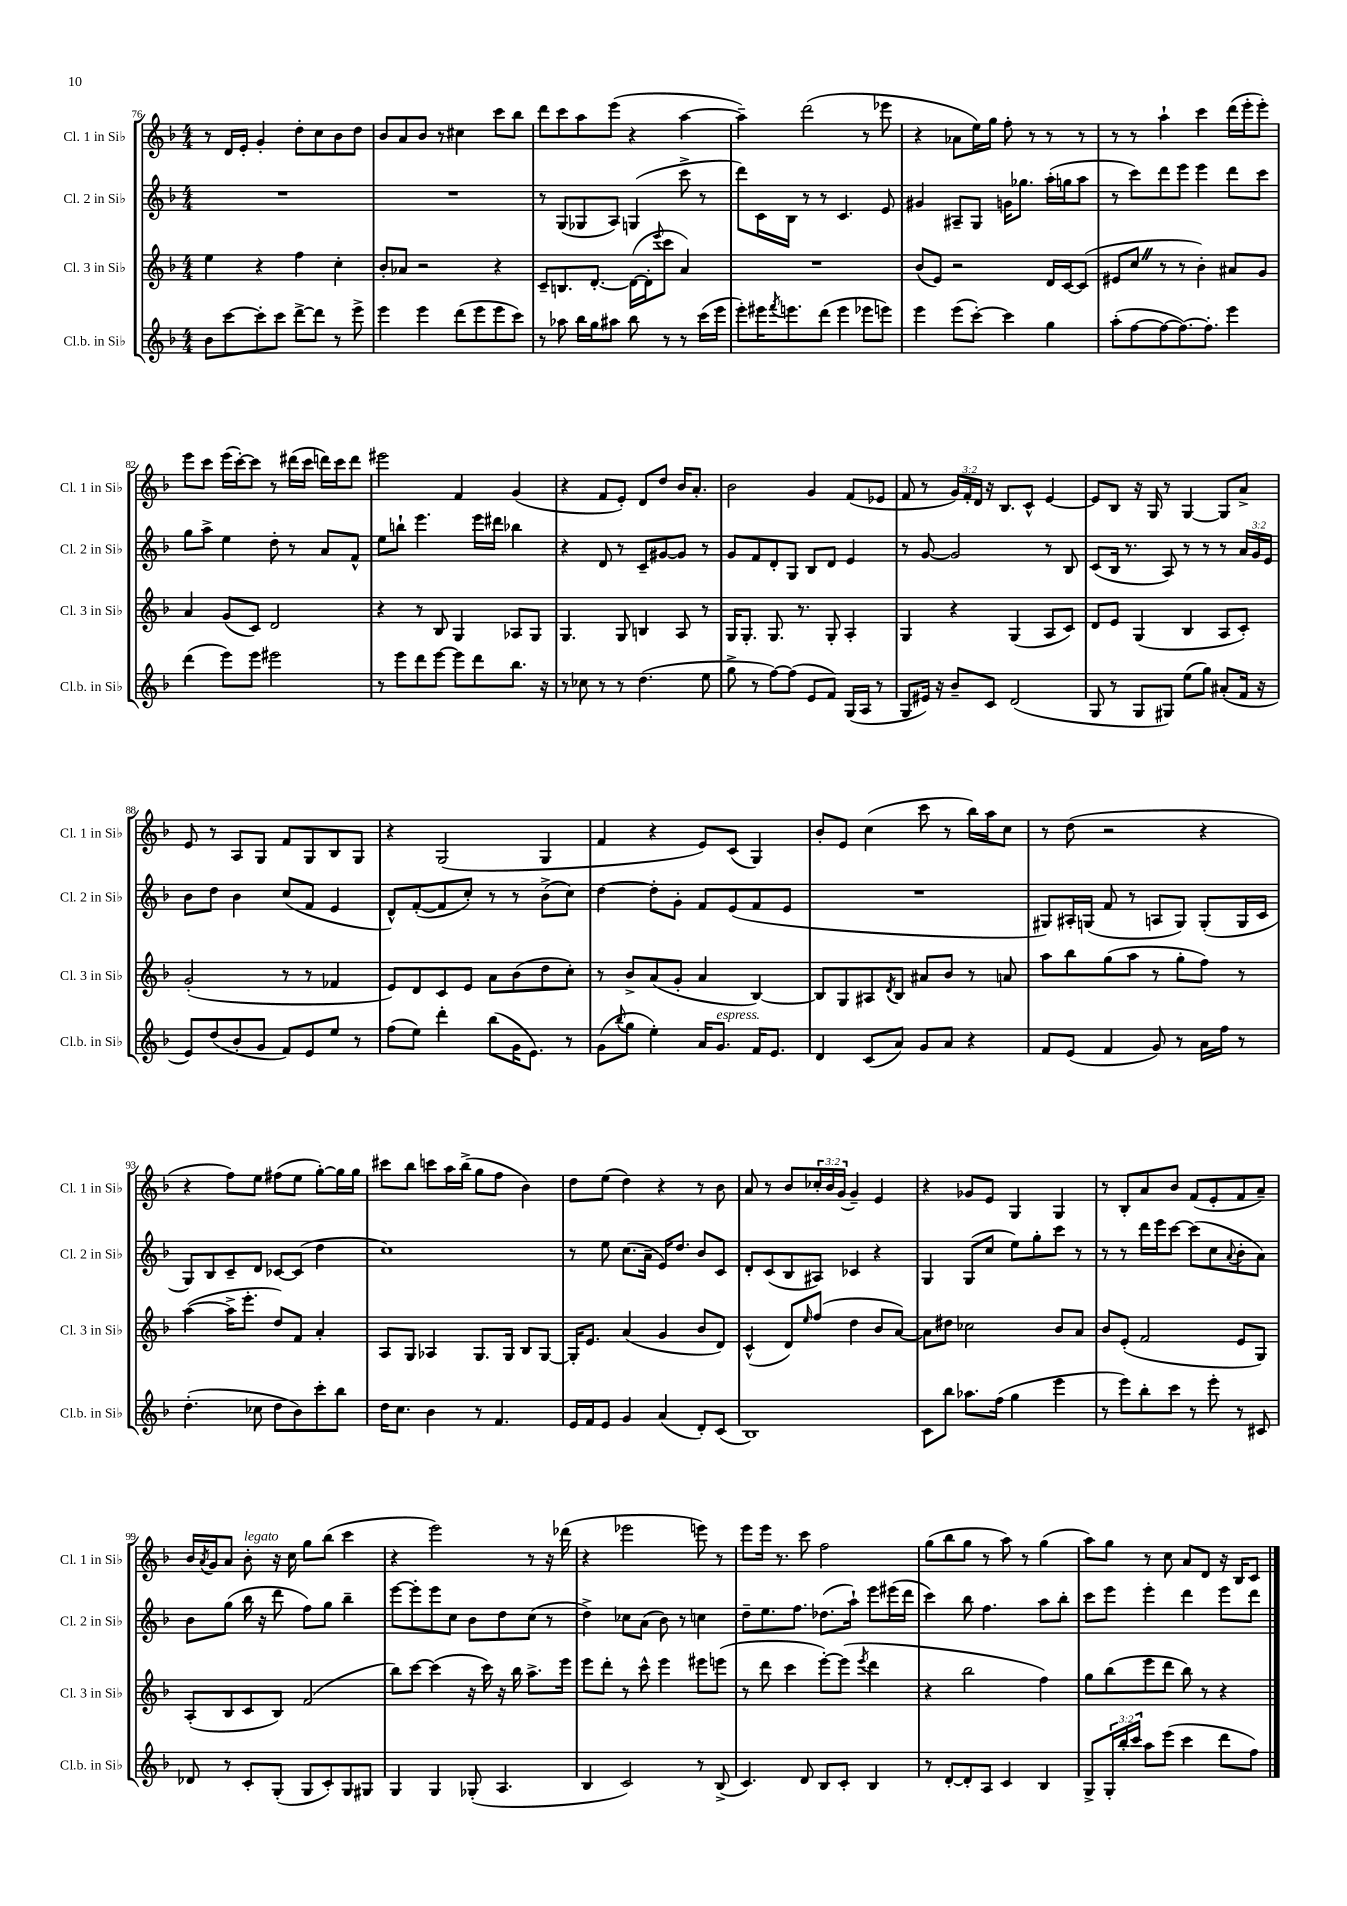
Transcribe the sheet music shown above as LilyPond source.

<<
\new StaffGroup <<
\new Staff = "s0" \with { instrumentName = "Cl. 1 in Sib" shortInstrumentName = "Cl. 1 in Sib" } {
    \clef treble \key f \major \numericTimeSignature \time 4/4 \override Staff.TupletNumber.text = #tuplet-number::calc-fraction-text
    r8 d'16 e'16-. g'4-. d''8-. c''8 bes'8 d''8 |
    bes'8 a'8 bes'8 r8 cis''4 c'''8 bes''8 |
    d'''8 c'''8 a''8 e'''8( r4 a''4~ |
    a''4--) d'''2( r8 ees'''8 |
    r4 aes'8 e''16) g''16 f''8-. r8 r8 r8 |
    r8 r8 a''4-! c'''4 d'''16( e'''16-. e'''8-.) |
    e'''8 c'''8 e'''16( c'''16~-.) c'''8 r8 dis'''16( c'''16 d'''16) c'''16 d'''8 |
    eis'''2 f'4 g'4( |
    r4 f'8 e'8-.) d'8 d''8 bes'16 a'8.-. |
    bes'2 g'4 f'8( ees'8 |
    f'8 r8 \tuplet 3/2 { g'16) f'16-. d'16 } r16 bes8. c'8-^ e'4~ |
    e'8 bes8 r16 g16 r8 g4~ g8 a'8-> |
    e'8 r8 a8 g8 f'8 g8 bes8 g8 |
    r4 g2( g4 |
    f'4 r4 e'8) c'8( g4) |
    bes'8-. e'8 c''4( c'''8 r8 bes''16) a''16 c''8 |
    r8 d''8( r2 r4 |
    r4 f''8) e''8 fis''8( e''8 g''8~-.) g''16 g''16 |
    cis'''8 bes''8 c'''8 a''16 bes''16->( g''8 f''8 bes'4) |
    d''8 e''8( d''4) r4 r8 bes'8 |
    a'8 r8 bes'8 \tuplet 3/2 { ces''16-. bes'16 g'16( } g'4--) e'4 |
    r4 ges'8 e'8 g4 g4 |
    r8 bes8-. a'8 bes'8 f'8( e'8-. f'8 a'8--) |
    bes'16 \acciaccatura { a'8 } g'16 a'8 bes'8-.^\markup { \italic "legato" } r16 c''16 g''8 bes''8( c'''4 |
    r4 e'''2) r8 r16 des'''16( |
    r4 ees'''2 e'''8) r8 |
    e'''8 e'''16 r8. c'''8 f''2 |
    g''8( bes''8 g''8 r8 a''8) r8 g''4( |
    a''8) g''8 r8 c''8 a'8 d'8 r16 bes16 c'8 \bar "|." |
}
\new Staff = "s1" \with { instrumentName = "Cl. 2 in Sib" shortInstrumentName = "Cl. 2 in Sib" } {
    \clef treble \key f \major \numericTimeSignature \time 4/4 \override Staff.TupletNumber.text = #tuplet-number::calc-fraction-text
    R1 |
    R1 |
    r8 g8( ges8 a8) g4( c'''8-> r8 |
    d'''8) c'16 bes16 r8 r8 c'4. e'8 |
    gis'4 ais8-- g8 g'16 ges''8. a''16-.( g''16 a''8 |
    r8 c'''8) d'''8 e'''8 e'''4 d'''8 c'''8 |
    g''8 a''8-> e''4 d''8-. r8 a'8 f'8-^ |
    e''8 b''8-! e'''4. e'''16 dis'''16 bes''4 |
    r4 d'8 r8 c'8-- gis'8~ gis'8 r8 |
    g'8 f'8 d'8-. g8 bes8 d'8 e'4 |
    r8 g'8~ g'2 r8 bes8 |
    c'8( bes16 r8. a8) r8 r8 r8 \tuplet 3/2 { a'16 g'16 e'16 } |
    bes'8 d''8 bes'4 c''8( f'8 e'4 |
    d'8-^) f'8~-.( f'8 c''8-.) r8 r8 bes'8->( c''8) |
    d''4~ d''8-. g'8-. f'8 e'8( f'8 e'8 |
    R1 |
    gis8) ais16-. g16( f'8 r8 a8 g8) g8-.( g16 c'16 |
    g8) bes8 c'8-- d'8 ces'8~ ces'8( d''4 |
    c''1) |
    r8 e''8 c''8.( a'16-- e'16) d''8. bes'8 c'8 |
    d'8-. c'8( bes8 ais8) ces'4 r4 |
    g4 g8( c''8 e''8) g''8-. c'''8 r8 |
    r8 r8 d'''16 e'''16 c'''8~ c'''8( c''8 \appoggiatura { a'8 } bes'8-. a'8) |
    bes'8 g''8( bes''16 r16 d'''8 f''8) g''8 bes''4-- |
    e'''8~ e'''8-. e'''8 c''8 bes'8 d''8 c''8( r8 |
    d''4->) ces''8 a'8( bes'8) r8 c''4 |
    d''8-- e''8. f''8. des''8.( a''16-!) e'''8 eis'''16( d'''16 |
    c'''4) bes''8 f''4. a''8 bes''8-. |
    c'''8 e'''8 e'''4-. d'''4 e'''8 d'''8 \bar "|." |
}
\new Staff = "s2" \with { instrumentName = "Cl. 3 in Sib" shortInstrumentName = "Cl. 3 in Sib" } {
    \clef treble \key f \major \numericTimeSignature \time 4/4
    e''4 r4 f''4 c''4-. |
    bes'8-. aes'8 r2 r4 |
    c'8-- b8. d'8.~-. d'16~( d'16-. \appoggiatura { e'''8 } c'''8 a'4) |
    R1 |
    bes'8( e'8) r2 d'16 c'16~ c'8( |
    eis'8 c''8 \once \override BreathingSign.text = \markup { \musicglyph "scripts.caesura.straight" } \breathe r8 r8 bes'4-.) ais'8 g'8 |
    a'4 g'8( c'8) d'2 |
    r4 r8 bes8 g4 aes8 g8 |
    g4. g8 b4 a8 r8 |
    g16 g8.-. g8. r8. g8-. a4-. |
    g4 r4 g4( a8 c'8) |
    d'8 e'8 g4( bes4 a8 c'8-.) |
    g'2-.( r8 r8 fes'4 |
    e'8) d'8 c'8 e'8 a'8 bes'8( d''8 c''8-.) |
    r8 bes'8-> a'8( g'8-. a'4 bes4~) |
    bes8 g8 ais8 \acciaccatura { d'8 } bes8 ais'8 bes'8 r8 a'8 |
    a''8 bes''8 g''8( a''8 r8 g''8-. f''8) r8 |
    a''4~( a''16-> e'''8.-. d''8) f'8 a'4-. |
    a8 g8 aes4 g8. g16 bes8 g8~ |
    g16-. e'8. a'4( g'4 bes'8 d'8) |
    c'4-^( d'8) \grace { e''16 } f''8( d''4 bes'8 a'8~) |
    a'8 dis''8 ces''2 bes'8 a'8 |
    bes'8 e'8-.( f'2 e'8 g8) |
    a8-.( bes8 c'8 bes8) f'2( |
    bes''8) c'''8~ c'''4( r16 c'''16) r16 bes''16 a''8.-> e'''16 |
    e'''8 d'''8-. r8 c'''8-^ e'''4 eis'''8 e'''8( |
    r8 d'''8 c'''4 e'''8~-.) e'''8( \acciaccatura { e'''8 } d'''4 |
    r4 bes''2 f''4) |
    g''8 bes''8( e'''8 d'''8 bes''8) r8 r4 \bar "|." |
}
\new Staff = "s3" \with { instrumentName = "Cl.b. in Sib" shortInstrumentName = "Cl.b. in Sib" } {
    \clef treble \key f \major \numericTimeSignature \time 4/4 \override Staff.TupletNumber.text = #tuplet-number::calc-fraction-text
    bes'8 c'''8~ c'''8-. c'''8 d'''8~-> d'''8 r8 e'''8-> |
    e'''4 e'''4 d'''8( e'''8 e'''8 c'''8) |
    r8 aes''8 bes''16 g''16 ais''8 bes''8 r8 r8 c'''16( e'''16 |
    e'''8-.) eis'''16 \acciaccatura { f'''8 } e'''8. d'''8( e'''4 ees'''8 e'''8) |
    e'''4 e'''8( c'''8~-.) c'''4 g''4 |
    a''8-.( f''8~ f''8~ f''8.~) f''8.-. e'''4 |
    d'''4( e'''8) e'''8 eis'''2 |
    r8 e'''8 d'''8 e'''8~ e'''8 d'''8 bes''8. r16 |
    r8 ces''8 r8 r8 d''4.( e''8 |
    g''8-> r8 f''8~) f''8( e'8 f'8) g16( a16 r8 |
    g8 eis'16) r16 bes'8-- c'8 d'2( |
    g8 r8 g8 gis8) e''8( g''8) ais'8-.( f'16 r16 |
    e'8) d''8( bes'8-. g'8 f'8) e'8 e''8 r8 |
    f''8( e''8) d'''4-. bes''8( g'16 e'8.) r8 |
    g'8( \appoggiatura { bes''8 } g''8 e''4-.) a'16 g'8.^\markup { \italic "espress." } f'16 e'8. |
    d'4 c'8( a'8) g'8 a'8 r4 |
    f'8 e'8( f'4 g'8) r8 a'16 f''16 r8 |
    d''4.-.( ces''8 d''8 bes'8) c'''8-. bes''8 |
    d''16 c''8. bes'4 r8 f'4. |
    e'16 f'16 e'8 g'4 a'4( d'8-.) c'8( |
    bes1) |
    c'8 bes''8 aes''8. f''16( g''4 e'''4 |
    r8 e'''8) bes''8-. c'''8 r8 e'''8-. r8 cis'8 |
    des'8 r8 c'8-. g8-.( g8 c'8-.) g8 gis8 |
    g4 g4 ges8-.( a4. |
    bes4 c'2) r8 bes8->( |
    c'4.) d'8 bes8 c'8-. bes4 |
    r8 d'8~-. d'8-. a8 c'4 bes4 |
    g8-> \tuplet 3/2 { g16-. bes''16-. c'''16 } a''8 e'''8( c'''4 d'''8 f''8) \bar "|." |
}
>>
>>
\layout { \context { \Score currentBarNumber = #76 } }
